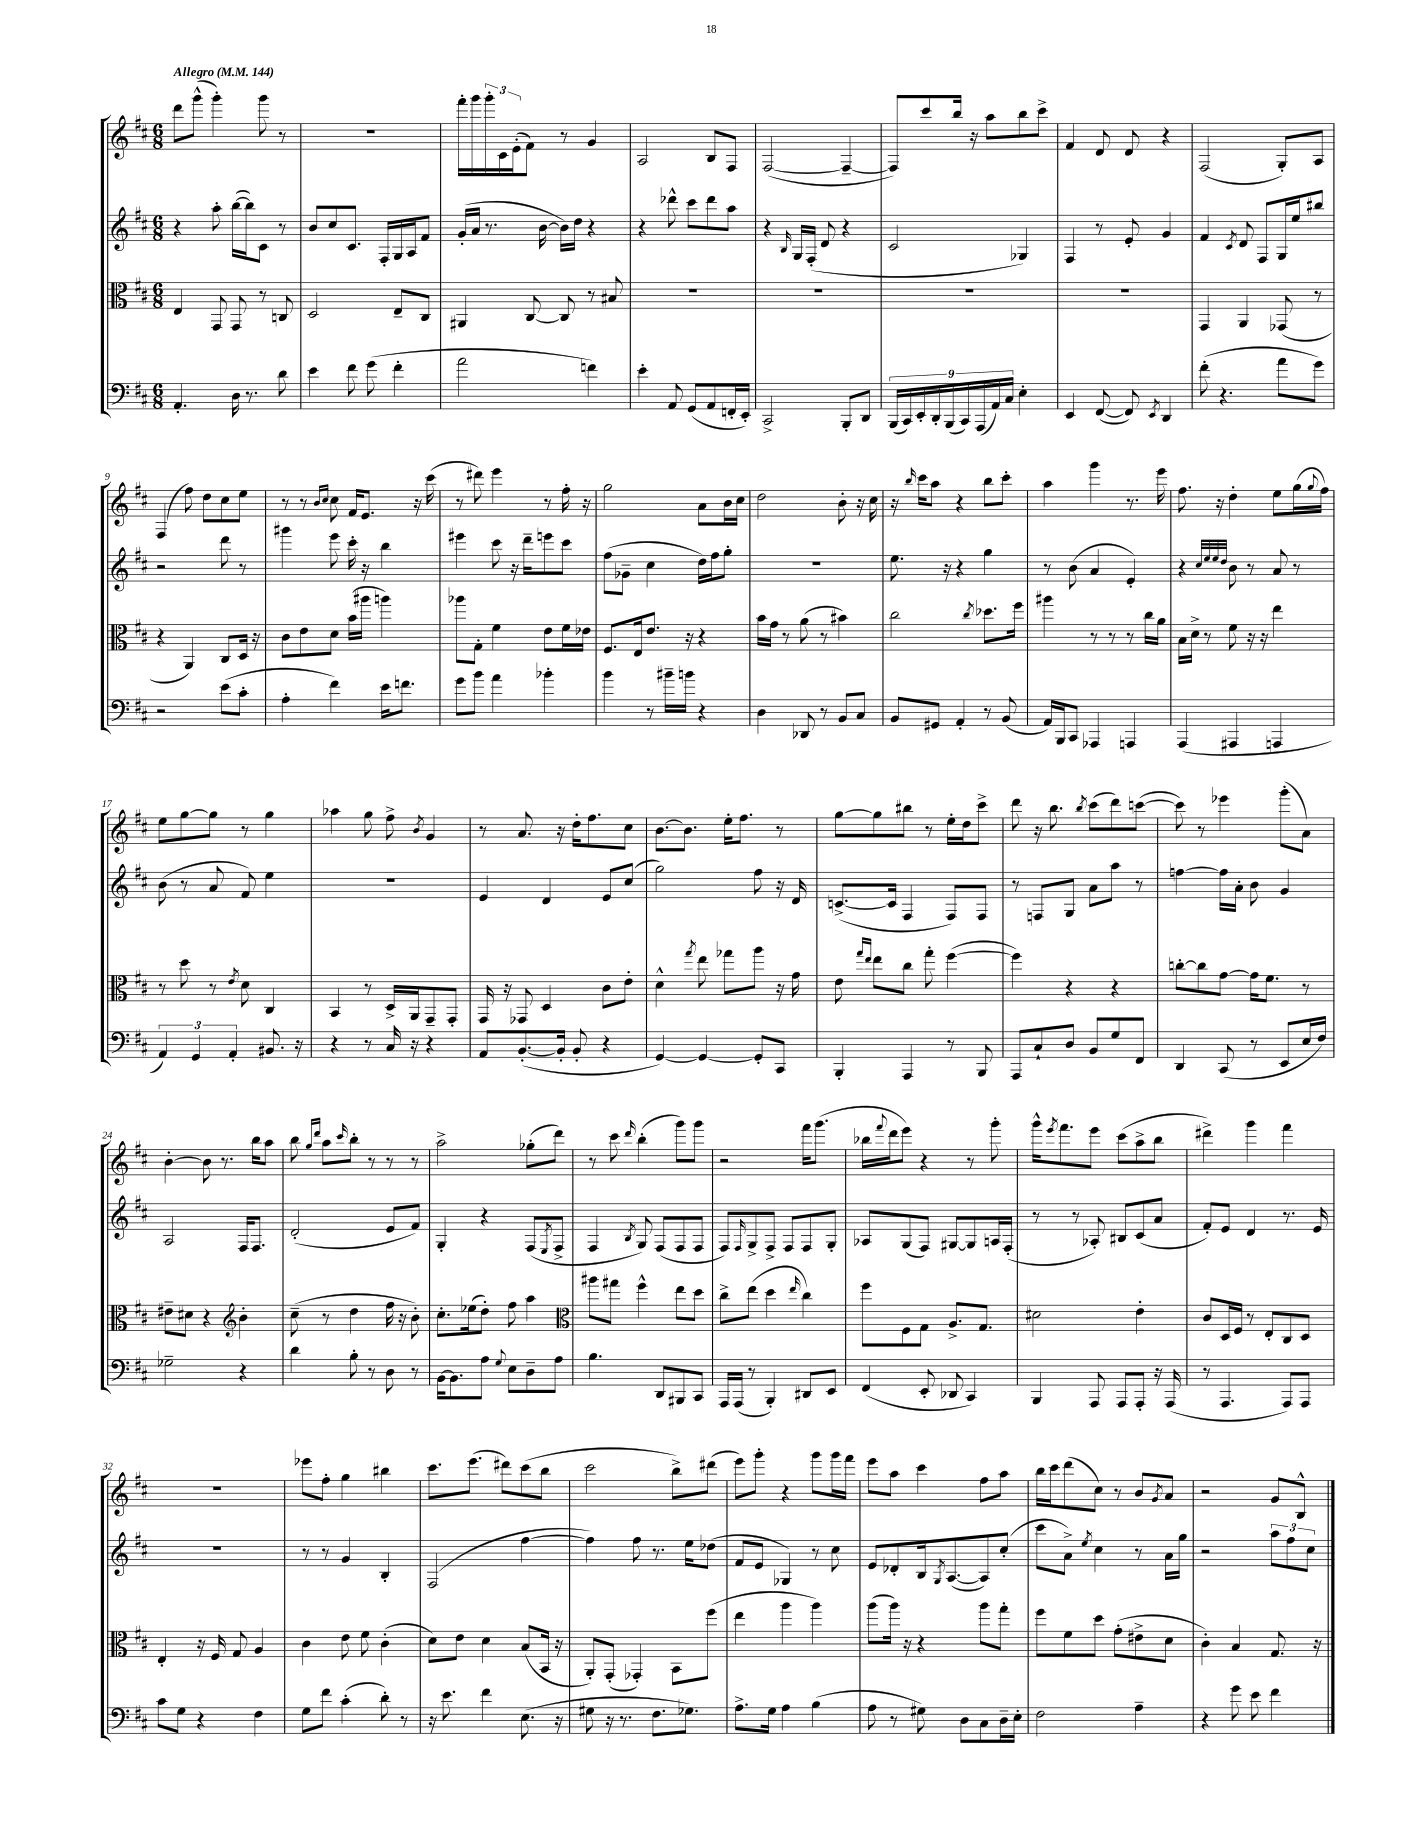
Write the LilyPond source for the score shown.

<<
\new StaffGroup <<
\new Staff = "s0" {
    \clef treble \key d \major \numericTimeSignature \time 6/8 \tempo "Allegro" 4 = 144
    d'''8 g'''8-^( g'''4-.) g'''8 r8 |
    R2. |
    fis'''16-. g'''16 \tuplet 3/2 { g'''16-. cis'16 e'16-.( } fis'8) r8 g'4 |
    a2 b8 fis8 |
    fis2~( fis4~-- |
    fis8) cis'''8 b''16 r16 a''8 b''8 cis'''8-> |
    fis'4 d'8 d'8 r4 |
    fis2( g8-.) a8 |
    fis4( fis''8) d''8 cis''8 e''8 |
    r8 r8 \grace { b'16 cis''16 } cis''8 fis'16 e'8. r16 cis'''16( |
    r8 dis'''8) e'''4 r8 fis''16-. r16 |
    g''2 a'8 b'16 cis''16 |
    d''2 b'8-. r16 cis''16 |
    r16 \grace { b''16 } cis'''16 a''8 r4 b''8 cis'''8-. |
    a''4 g'''4 r8. e'''16 |
    fis''8. r16 d''4-. e''8 g''16( \appoggiatura { g''8 } fis''16) |
    e''8 g''8~ g''8 r8 g''4 |
    aes''4 g''8 fis''8-> \acciaccatura { b'8 } g'4 |
    r8 a'8. r16 d''16-. fis''8. cis''8 |
    b'8.~ b'8. e''16-. fis''8. r8 |
    g''8~ g''8 bis''8 r8 e''16-. d''16 cis'''8-> |
    d'''8 r16 b''8. \acciaccatura { b''8 } cis'''8( d'''8) c'''8~( |
    c'''8) r8 ees'''4 g'''8-.( a'8) |
    b'4~-. b'8 r8. b''16 a''8 |
    b''8 \grace { g''16 d'''16 } a''8 \grace { cis'''16 } b''8-. r8 r8 r8 |
    a''2-> ges''8-.( d'''8) |
    r8 cis'''8 \grace { d'''16 } b''4-.( g'''8) g'''8 |
    r2 fis'''16 g'''8.( |
    bes''16 \appoggiatura { fis'''8 } d'''16 e'''8) r4 r8 g'''8-. |
    g'''16-^ \acciaccatura { e'''8 } fis'''8. e'''8 cis'''8( a''8-> b''8 |
    dis'''4->) g'''4 fis'''4 |
    R2. |
    ees'''8 fis''8-. g''4 bis''4 |
    cis'''8. e'''8.( dis'''8) cis'''8( b''8 |
    cis'''2 b''8->) dis'''8( |
    e'''8) g'''8-. r4 g'''8 g'''16 fis'''16 |
    e'''8 a''8 cis'''4 fis''8 a''8 |
    b''16 cis'''16 d'''8( cis''8) r8 b'8 \acciaccatura { g'8 } a'8 |
    r2 g'8 b8-^ \bar "|." |
}
\new Staff = "s1" {
    \clef treble \key d \major \numericTimeSignature \time 6/8
    r4 a''8-. b''16~( b''16) cis'8 r8 |
    b'8 cis''8 cis'8. fis16-. g16 a16 fis'8 |
    g'16-.( a'16 r8. b'16~ b'16) d''16 r4 |
    r4 des'''8-^ cis'''8 des'''8 a''8 |
    r4 \grace { b16 } g16 fis16-.( d'8 r4 |
    cis'2 ges4) |
    fis4 r8 e'8-. g'4 |
    fis'4 \acciaccatura { cis'8 } d'8 fis8 g16 e''16 bis''8 |
    r2 d'''8 r8 |
    gis'''4 e'''8 cis'''16-. r16 b''4 |
    eis'''4 cis'''8 r16 d'''16-- e'''8 cis'''8 |
    fis''8( ges'8-- cis''4 d''16) fis''16 g''8-. |
    R2. |
    e''8. r16 r4 g''4 |
    r8 b'8( a'4 e'4-.) |
    r4 \grace { cis''32 e''32 e''32 d''32 } b'8 r8 a'8 r8 |
    b'8( r8 a'8 fis'8) e''4 |
    R2. |
    e'4 d'4 e'8 cis''8( |
    g''2) fis''8 r16 d'16 |
    c'8.~->( c'16 fis4 fis8) fis8 |
    r8 f8 g8 a'8 a''8 r8 |
    f''4~ f''16 a'16-. b'8 g'4 |
    a2 fis16 fis8. |
    d'2-.( e'8 fis'8) |
    g4-. r4 fis8( \acciaccatura { e8 } fis8-> |
    fis4 \acciaccatura { b8 } g8) fis8( fis8 fis8 |
    fis8) \grace { fis16 } g8-> fis8-> fis8 fis8 g8-. |
    aes8 g8( fis8) gis8~ gis8 a16 fis16-.( |
    r8 r8 aes8-.) bis8 cis'8( a'8 |
    fis'8-.) e'8 d'4 r8. e'16 |
    R2. |
    r8 r8 g'4 b4-. |
    fis2( fis''4~ |
    fis''4) fis''8 r8. e''16 des''8( |
    fis'8 e'8 ges4) r8 cis''8 |
    e'8 des'8-. b16 \acciaccatura { g8 } a8.~( a8) cis''8-.( |
    cis'''8 a'8->) \acciaccatura { e''8 } cis''4 r8 a'16 g''16 |
    r2 \tuplet 3/2 { a''8 fis''8 cis''8 } \bar "|." |
}
\new Staff = "s2" {
    \clef alto \key d \major \numericTimeSignature \time 6/8
    e4 g,8 g,8 r8 c8 |
    d2 e8-- cis8 |
    ais,4 cis8~ cis8 r8 bis8 |
    R2. |
    R2. |
    R2. |
    R2. |
    g,4 a,4 ges,8( r8 |
    r4 a,4) cis8 d16 r16 |
    cis'8 e'8 d'8 b'16( ais''16 a''4) |
    aes''8 g8-. fis'4 e'8 fis'16 ees'16 |
    fis8. e16 e'8. r16 r4 |
    b'16 g'16 r8 a'8( r8 bis'4) |
    cis''2 \acciaccatura { cis''8 } des''8. fis''16 |
    ais''4 r8 r8 r8 cis''16 a'16 |
    b16 d'16-> r8 fis'8 r16 r16 e''4 |
    r8 d''8 r8 \acciaccatura { e'8 } d'8 cis4 |
    b,4 r8 d16-> a,16 g,8-- g,8-. |
    g,16 r16 ges,8 d4 cis'8 e'8-. |
    d'4-^ \acciaccatura { g''8 } e''8 ges''8 a''8 r16 g'16 |
    e'8 \grace { g''16 e''16 } e''8 cis''8 g''8-. fis''4~( |
    fis''4) r4 r4 |
    c''8~-. c''8 g'8~ g'16 fis'8. r8 |
    eis'8-- dis'8 r4 \clef treble b'4-. |
    cis''8--( r8 d''4 fis''16 r16 b'8-.) |
    cis''8.-. ees''16( d''8-.) fis''8 a''4 |
    \clef alto ais''8 gis''8 fis''4-^ e''8 d''8 |
    cis''8-> e''8( d''4 \grace { e''16 } cis''4) |
    fis''8 fis8 g8 a8.-> g8. |
    dis'2 e'4-. |
    cis'8 d16 fis16 r8 e8-. cis8 d8 |
    e4-. r16 fis16 g8 a4 |
    cis'4 e'8 fis'8 cis'4-.( |
    d'8) e'8 d'4 b8( b,16 r16 |
    a,8-.) g,8-.( ges,4-.) b,8 fis''8( |
    e''4 a''4 a''4) |
    a''8( a''16) r16 r4 a''8 g''8-. |
    fis''8 fis'8 d''8 g'8-.( eis'8-> d'8 |
    cis'4-.) b4 g8. r16 \bar "|." |
}
\new Staff = "s3" {
    \clef bass \key d \major \numericTimeSignature \time 6/8
    a,4.-. d16 r8. d'8 |
    e'4 fis'8 g'8( fis'4-. |
    a'2 f'4) |
    e'4-. a,8 g,8( a,8 f,16-. e,16-.) |
    cis,2-> b,,8-. d,8 |
    \tuplet 9/8 { b,,16( cis,16) e,16-. d,16-. b,,16( cis,16) a,,16( a,16) cis16 } e4-. |
    e,4 fis,8~( fis,8) \acciaccatura { e,8 } d,4 |
    fis'8-.( r4. a'8 g'8) |
    r2 e'8( cis'8-. |
    a4-. fis'4) e'16 f'8. |
    g'8 b'8 a'4 bes'4-. |
    b'4 r8 bis'16-- b'16 r4 |
    d4 des,8 r8 b,8 cis8 |
    b,8 gis,8 a,4-. r8 b,8( |
    a,16) b,,16 cis,8 aes,,4 a,,4 |
    a,,4( ais,,4 a,,4 |
    \tuplet 3/2 { a,4) g,4 a,4-. } bis,8. r16 |
    r4 r8 cis16 r16 r4 |
    a,8 b,8.~-.( b,16-. b,8-. r4 |
    g,4~) g,4~ g,8-. cis,8 |
    b,,4-. a,,4 r8 b,,8 |
    a,,8 cis8-! d8 b,8 g8 fis,8 |
    d,4 cis,8( r8 e,8 e16 fis16) |
    ges2-- r4 |
    d'4 b8-. r8 d8 r8 |
    b,16~ b,8. a8 \appoggiatura { g8 } e8 d8-- a8 |
    b4. d,8 bis,,8 cis,8 |
    a,,16 a,,16( r8 b,,4-.) dis,8 e,8 |
    fis,4( e,8-. des,8 cis,4) |
    b,,4 a,,8 a,,8 a,,8-. r16 a,,16( |
    r8 a,,4. a,,8) a,,8 |
    cis'8 g8 r4 fis4 |
    g8 fis'8 cis'4-.( d'8-.) r8 |
    r16 e'8. fis'4 e8.( r16 |
    gis8 r16 r8. fis8. ges8.) |
    a8.-> g16 a4 b4( |
    a8 r8 gis8) d8 cis8 d16-- e16-. |
    fis2 a4-- |
    r4 g'8 e'8 fis'4 \bar "|." |
}
>>
>>
